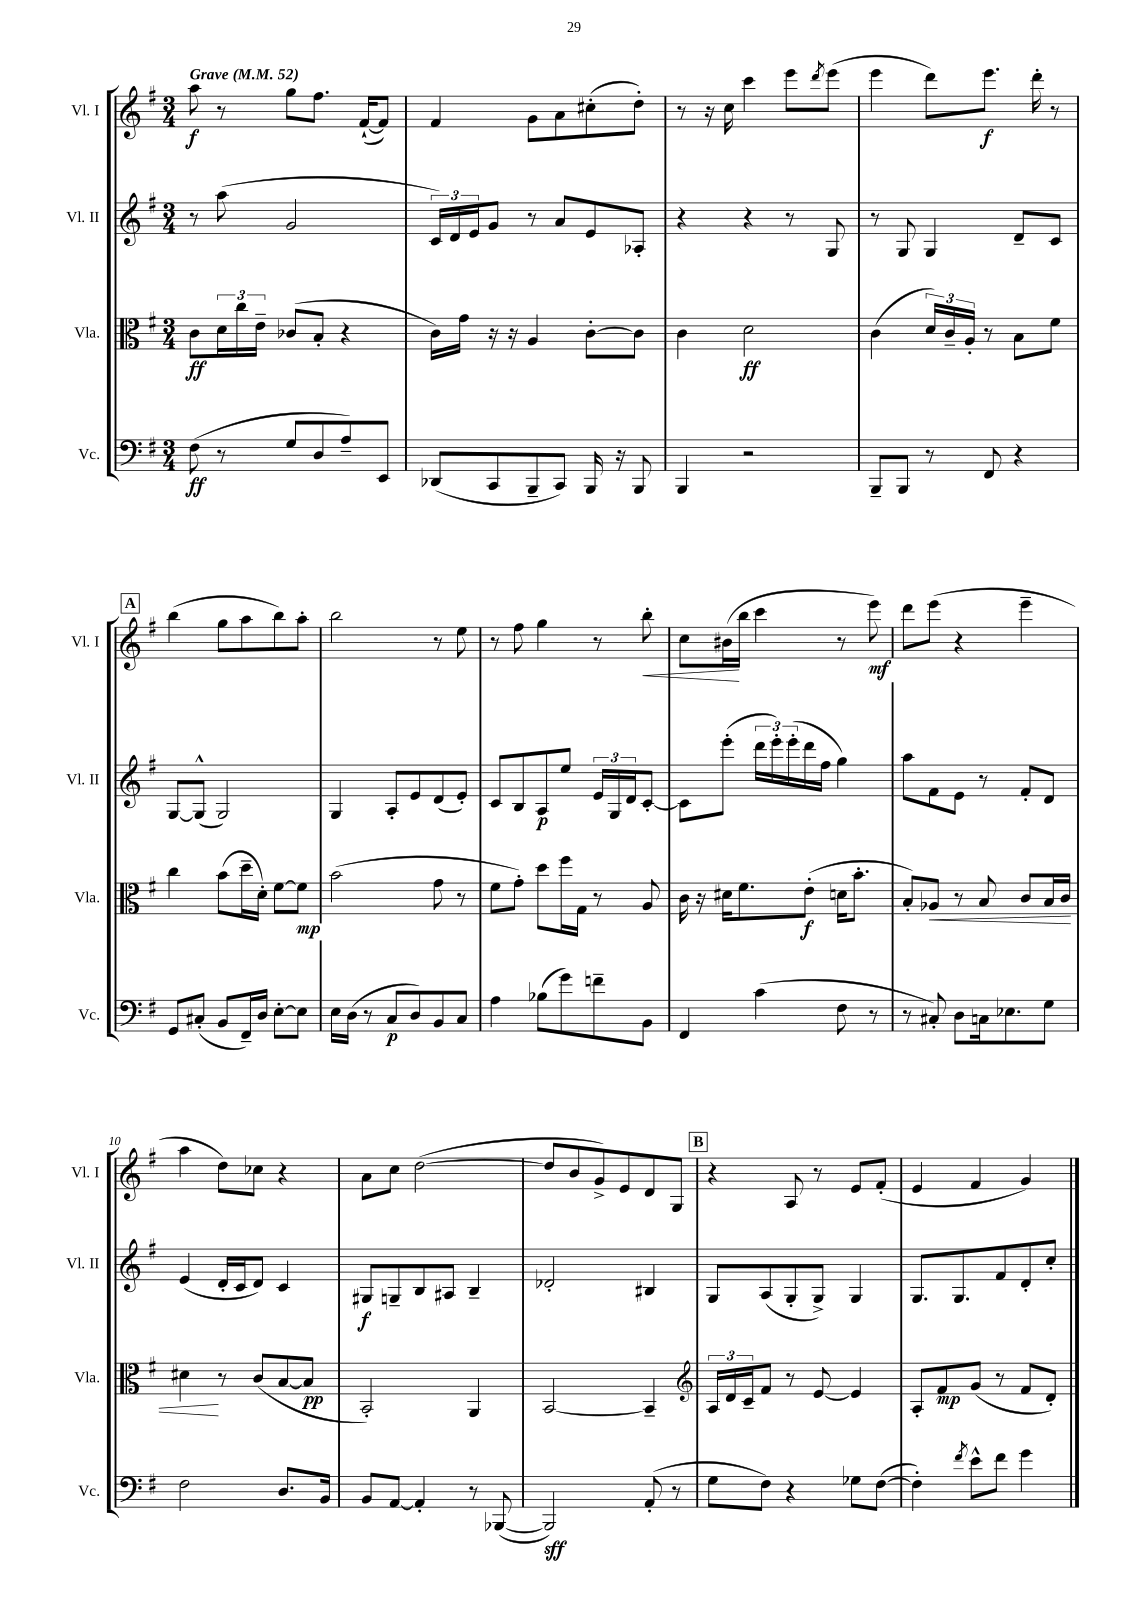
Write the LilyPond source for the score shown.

<<
\new StaffGroup <<
\new Staff = "s0" \with { instrumentName = "Vl. I" shortInstrumentName = "Vl. I" } {
    \clef treble \key g \major \numericTimeSignature \time 3/4 \tempo "Grave" 4 = 52
    a''8\f r8 g''8 fis''8. fis'16~-!( fis'8) |
    fis'4 g'8 a'8 cis''8-.( d''8-.) |
    r8 r16 c''16 c'''4 e'''8 \acciaccatura { d'''8 } e'''8( |
    e'''4 d'''8) e'''8.\f d'''16-. r8 |
    \mark \markup { \box "A" } b''4( g''8 a''8 b''8) a''8-. |
    b''2 r8 e''8 |
    r8 fis''8 g''4 r8 b''8-.\< |
    c''8 bis'16\!( b''16 c'''4 r8 e'''8\mf) |
    d'''8 e'''8( r4 e'''4-- |
    a''4 d''8) ces''8 r4 |
    a'8 c''8 d''2~( |
    d''8 b'8 g'8->) e'8 d'8 g8 |
    \mark \markup { \box "B" } r4 a8 r8 e'8 fis'8-.( |
    e'4 fis'4 g'4) \bar "|." |
}
\new Staff = "s1" \with { instrumentName = "Vl. II" shortInstrumentName = "Vl. II" } {
    \clef treble \key g \major \numericTimeSignature \time 3/4
    r8 a''8( g'2 |
    \tuplet 3/2 { c'16) d'16 e'16 } g'8 r8 a'8 e'8 aes8-. |
    r4 r4 r8 g8 |
    r8 g8 g4 d'8-- c'8 |
    \mark \markup { \box "A" } g8~ g8-^( g2) |
    g4 a8-. e'8 d'8( e'8-.) |
    c'8 b8 a8\p e''8 \tuplet 3/2 { e'16 g16 d'16 } c'8~-. |
    c'8 e'''8-.( \tuplet 3/2 { d'''16 e'''16-.) e'''16-.( } d'''16 fis''16 g''4) |
    a''8 fis'8 e'8 r8 fis'8-. d'8 |
    e'4( d'16-. c'16 d'8) c'4 |
    gis8\f g8-- b8 ais8 b4-- |
    des'2-. bis4 |
    \mark \markup { \box "B" } g8 a8( g8-. g8->) g4 |
    g8. g8. fis'8 d'8-. c''8-. \bar "|." |
}
\new Staff = "s2" \with { instrumentName = "Vla." shortInstrumentName = "Vla." } {
    \clef alto \key g \major \numericTimeSignature \time 3/4
    c'8\ff \tuplet 3/2 { d'16 c''16 e'16-- } ces'8( b8-. r4 |
    c'16) g'16 r16 r16 a4 c'8~-. c'8 |
    c'4 d'2\ff |
    c'4( \tuplet 3/2 { d'16) c'16-- a16-. } r8 b8 fis'8 |
    \mark \markup { \box "A" } c''4 b'8( d''16-- d'16-.) fis'8~ fis'8\mp |
    b'2( g'8 r8 |
    fis'8 g'8-.) d''8 fis''16 g16 r8 a8 |
    c'16 r16 dis'16 fis'8. e'8-.\f( d'16 b'8.-. |
    b8-.) aes8\< r8 b8 c'8 b16 c'16 |
    dis'4\! r8 c'8( b8~ b8\pp |
    b,2-.) a,4 |
    b,2~ b,4-- |
    \mark \markup { \box "B" } \clef treble \tuplet 3/2 { a16 d'16 c'16-- } fis'8 r8 e'8~ e'4 |
    a8-. fis'8\mp g'8( r8 fis'8 d'8-.) \bar "|." |
}
\new Staff = "s3" \with { instrumentName = "Vc." shortInstrumentName = "Vc." } {
    \clef bass \key g \major \numericTimeSignature \time 3/4
    fis8\ff( r8 g8 d8 a8--) e,8 |
    des,8( c,8 b,,8-- c,8) b,,16 r16 b,,8 |
    b,,4 r2 |
    b,,8-- b,,8 r8 fis,8 r4 |
    \mark \markup { \box "A" } g,8 cis8-.( b,8 fis,16--) d16 e8~-. e8 |
    e16 d16( r8 c8\p d8) b,8 c8 |
    a4 bes8( g'8) f'8-- b,8 |
    fis,4 c'4( fis8 r8 |
    r8 cis8-.) d8 c16 ees8. g8 |
    fis2 d8. b,16 |
    b,8 a,8~ a,4-. r8 bes,,8~( |
    bes,,2\sff) a,8-.( r8 |
    \mark \markup { \box "B" } g8 fis8) r4 ges8 fis8~( |
    fis4-.) \acciaccatura { fis'8 } e'8-^ fis'8 g'4 \bar "|." |
}
>>
>>
